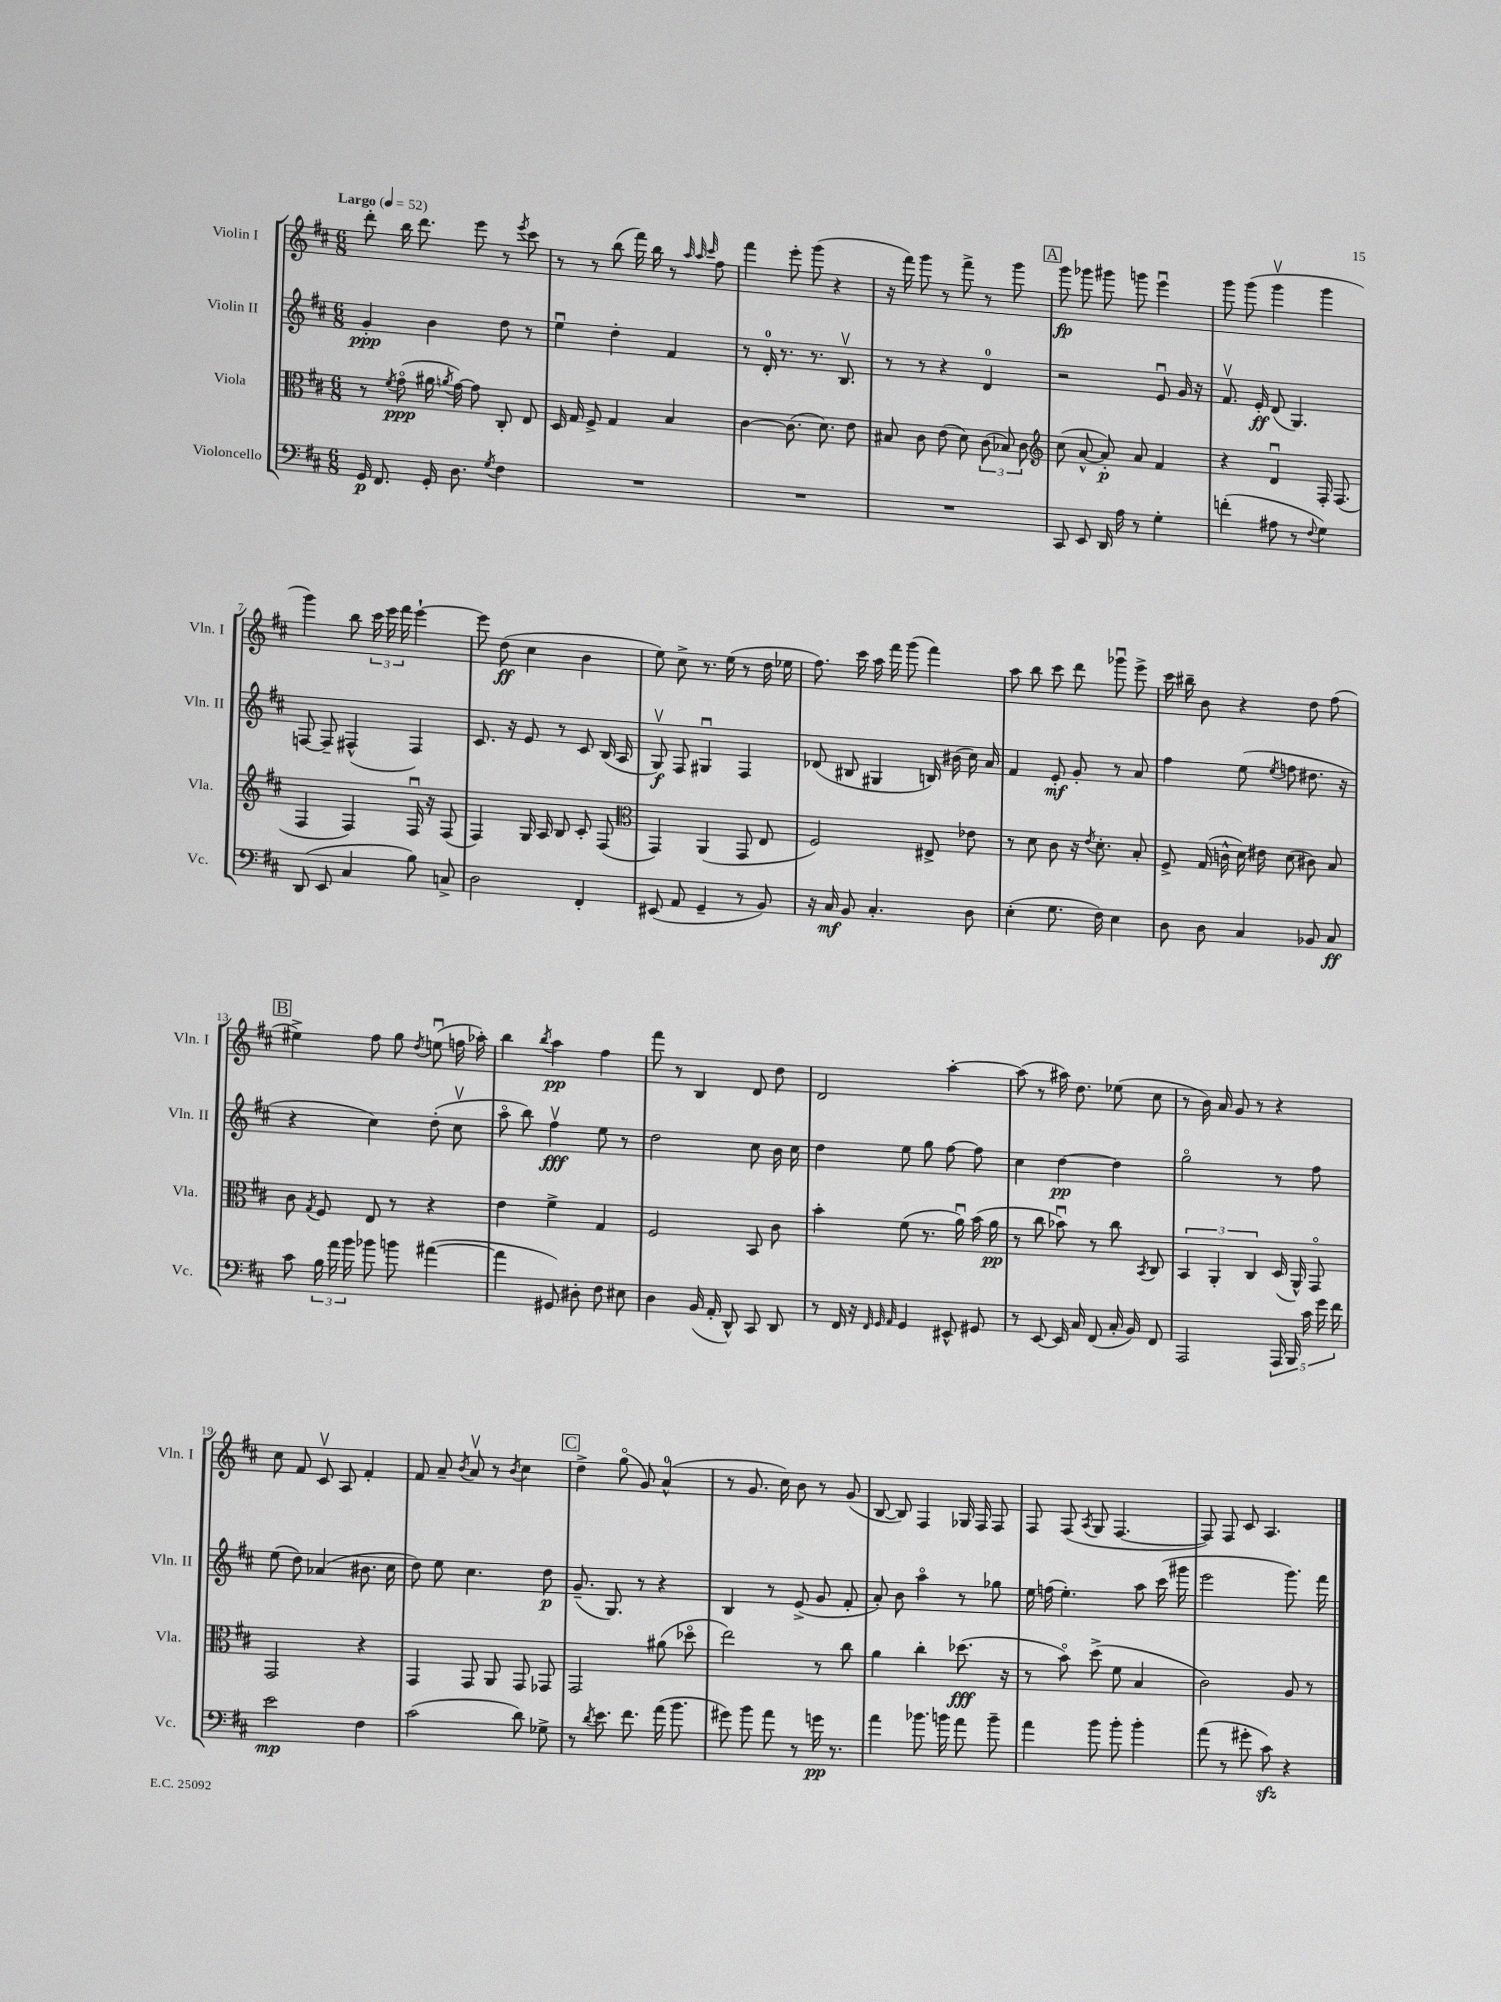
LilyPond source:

<<
\new StaffGroup <<
\new Staff = "s0" \with { instrumentName = "Violin I" shortInstrumentName = "Vln. I" } {
    \clef treble \key d \major \numericTimeSignature \time 6/8 \tempo "Largo" 4 = 52
    \autoBeamOff d'''8-. b''16 d'''8. e'''8 r8 \acciaccatura { e'''8 } cis'''8 |
    r8 r8 b''8( fis'''16) b''16 r8 \grace { a''32 a''32 cis'''32 } fis''8 |
    fis'''4 e'''8-. g'''8( r4 |
    r16 fis'''16) g'''8 r8 fis'''8-> r8 g'''8 |
    \mark \markup { \box "A" } g'''8\fp ges'''8 gis'''8 g'''8 e'''4\downbow |
    g'''8 g'''8( g'''4\upbow g'''4 |
    g'''4) b''8 \tuplet 3/2 { cis'''16 e'''16 fis'''16 } e'''4~-! |
    e'''8 d''8\ff( cis''4 b'4 |
    e''8) cis''8-> r8. e''16( r8 d''16 ees''16 |
    fis''8.) cis'''16 a''16 fis'''16 g'''8( fis'''4) |
    a''8 b''8 cis'''8 d'''8 ges'''8\downbow e'''8-> |
    cis'''16 bis''16-- b'8 r4 d''8 fis''8( |
    \mark \markup { \box "B" } eis''4->) fis''8 g''8 \acciaccatura { d''8 } e''8\downbow( f''16 aes''16-.) |
    b''4 \acciaccatura { b''8 } a''4\pp fis''4 |
    fis'''8 r8 b4 d'8 d''8 |
    d'2 a''4~-. |
    a''8( r8 ais''16) d''8. ees''8( cis''8 |
    r8 b'16) a'16 g'8 r8 r4 |
    cis''8 fis'8 cis'8\upbow a8 fis'4-. |
    fis'8 a'8-- \acciaccatura { b'8 } a'8\upbow r8 \acciaccatura { b'8 } cis''4 |
    \mark \markup { \box "C" } d''4-> g''8\flageolet( g'8) a'4-0-^( |
    r8 g'8. cis''16) b'8 r8 g'8( |
    b8~ b8) fis4 ges16 fis16 fis8 |
    fis8 fis8( \acciaccatura { a8 } g8 fis4.~ |
    fis8) fis8 cis'8 a4. \bar "|." |
}
\new Staff = "s1" \with { instrumentName = "Violin II" shortInstrumentName = "Vln. II" } {
    \clef treble \key d \major \numericTimeSignature \time 6/8
    \autoBeamOff g'4-.\ppp b'4 d''8 r8 |
    e''4\downbow d''4-. fis'4 |
    r8 d'16-0-. r8. r8. b8.\upbow |
    r8 r8 r4 d'4-0 |
    \mark \markup { \box "A" } r2 e'8\downbow g'16 r16 |
    fis'8.\upbow e'16-.\ff d'8( g4.) |
    f8~ f8-- fis4-^( fis4) |
    cis'8. r16 e'8 r8 cis'8 b16( a16 |
    g8\upbow\f) fis8 gis4\downbow fis4 |
    des'8( bis8 gis4 b16) bis'16( cis''16) a'16 |
    fis'4 e'8-.\mf g'8-. r8 a'8 |
    fis''4 e''8( \acciaccatura { e''8 } f''8 dis''8. r16 |
    \mark \markup { \box "B" } r4 cis''4) d''8-.( cis''8\upbow |
    a''8\flageolet b''8) fis''4\upbow\fff e''8 r8 |
    d''2 cis''8 b'16 cis''16 |
    d''4 e''8 g''8 fis''8~ fis''8 |
    cis''4 d''4~\pp d''4 |
    g''2\flageolet r8 fis''8 |
    e''8( d''8) aes'4( bis'8. cis''16 |
    d''8) e''8 cis''4. d''8\p |
    \mark \markup { \box "C" } g'8.--( g8.) r8 r4 |
    b4 r8 e'8->( g'8 fis'8-. |
    a'8-.) b'8 a''4\flageolet r8 ges''8 |
    e''16 f''16( e''4.-.) a''8 cis'''16( gis'''16 |
    e'''2 g'''8.) fis'''16 \bar "|." |
}
\new Staff = "s2" \with { instrumentName = "Viola" shortInstrumentName = "Vla." } {
    \clef alto \key d \major \numericTimeSignature \time 6/8
    \autoBeamOff r8 \acciaccatura { fis'8 } g'8\flageolet\ppp( ais'16 \acciaccatura { a'8 } g'16~) g'8 cis8-. e8 |
    d16 g16 fis8-> g4 b4 |
    cis'4~ cis'8.( d'8.) e'8 |
    bis8 cis'8 e'8( d'8) \tuplet 3/2 { cis'8( bes8) cis'8 } |
    \mark \markup { \box "A" } \clef treble cis''8( a'8~-^ a'8-.\p) a'8 fis'4 |
    r4 d'4\downbow fis16-. fis8.( |
    fis4 fis4) fis16\downbow r16 fis8( |
    fis4) g16 a16 b8 cis'8-. fis8( |
    \clef alto g,4) a,4( g,8 e8 |
    fis2) eis8-> ees'8 |
    r8 d'8 cis'8 r16 \acciaccatura { e'8 } d'8.-. b8-. |
    fis8-> g16( c'16-^ d'16) eis'16 d'8( cis'8) b8 |
    \mark \markup { \box "B" } cis'8 \acciaccatura { g8 } fis8 e8 r8 r4 |
    e'4 fis'4-> g4 |
    fis2 b,8 cis'8 |
    b'4-. fis'8( r8. a'16\downbow) b'16( a'16\pp |
    r8 cis''8 bes'8\downbow) r8 cis''8 \acciaccatura { b,8 } cis8 |
    \tuplet 3/2 { b,4 a,4-. cis4 } d16( a,16-^) g,8\flageolet |
    g,2 r4 |
    g,4 g,8 a,8 g,8 ges,8 |
    \mark \markup { \box "C" } g,2 ais'8( des''8\flageolet |
    e''2) r8 cis''8 |
    a'4 cis''4-. des''8.\fff( r16 |
    r8 b'8\flageolet) d''8->( fis'8 b4 |
    cis'2) a8 r8 \bar "|." |
}
\new Staff = "s3" \with { instrumentName = "Violoncello" shortInstrumentName = "Vc." } {
    \clef bass \key d \major \numericTimeSignature \time 6/8
    \autoBeamOff g,16\p fis,8. g,16-. d8. \acciaccatura { g8 } fis4 |
    R2. |
    R2. |
    R2. |
    \mark \markup { \box "A" } cis,8 e,8 d,16 a16 r8 g4-. |
    f'4-.( ais8 r8 \appoggiatura { fis8 } g4) |
    d,8( e,8 cis4 b8) c8-> |
    d2 fis,4-. |
    eis,8( a,8 g,4-- r8 b,8) |
    r16 cis16\mf b,8 cis4.-. d8 |
    e4-.( g8. fis16) e4 |
    d8 d8 cis4 bes,8 cis8\ff |
    \mark \markup { \box "B" } cis'8 \tuplet 3/2 { b16 a'16 b'16 } bes'8 b'8 ais'4~( |
    ais'4 gis,8) dis8-. fis8 eis8 |
    d4 b,16( a,16-. d,8-^) cis,8 d,8 |
    r8 fis,16 r16 \grace { fis,32 g,32 a,32 } g,4 eis,8-^ gis,8 |
    r8 e,8~ e,16 cis16 fis,8( cis16-. b,16) fis,8 |
    a,,2 \tuplet 5/4 { a,,16 b,,16 cis'16 g'16 fis'16 } |
    e'2\mp fis4 |
    cis'2( d'8) ges8-> |
    \mark \markup { \box "C" } r8 \acciaccatura { d'8 } e'8. fis'8. a'16( b'8. |
    gis'8) b'8 a'8 r8 g'16\pp r8. |
    a'4 bes'8. b'16 a'8 b'8-- |
    a'4 b'8 b'8-. b'4-. |
    a'8( r8 gis'8-. cis'8\sfz) r4 \bar "|." |
}
>>
>>
